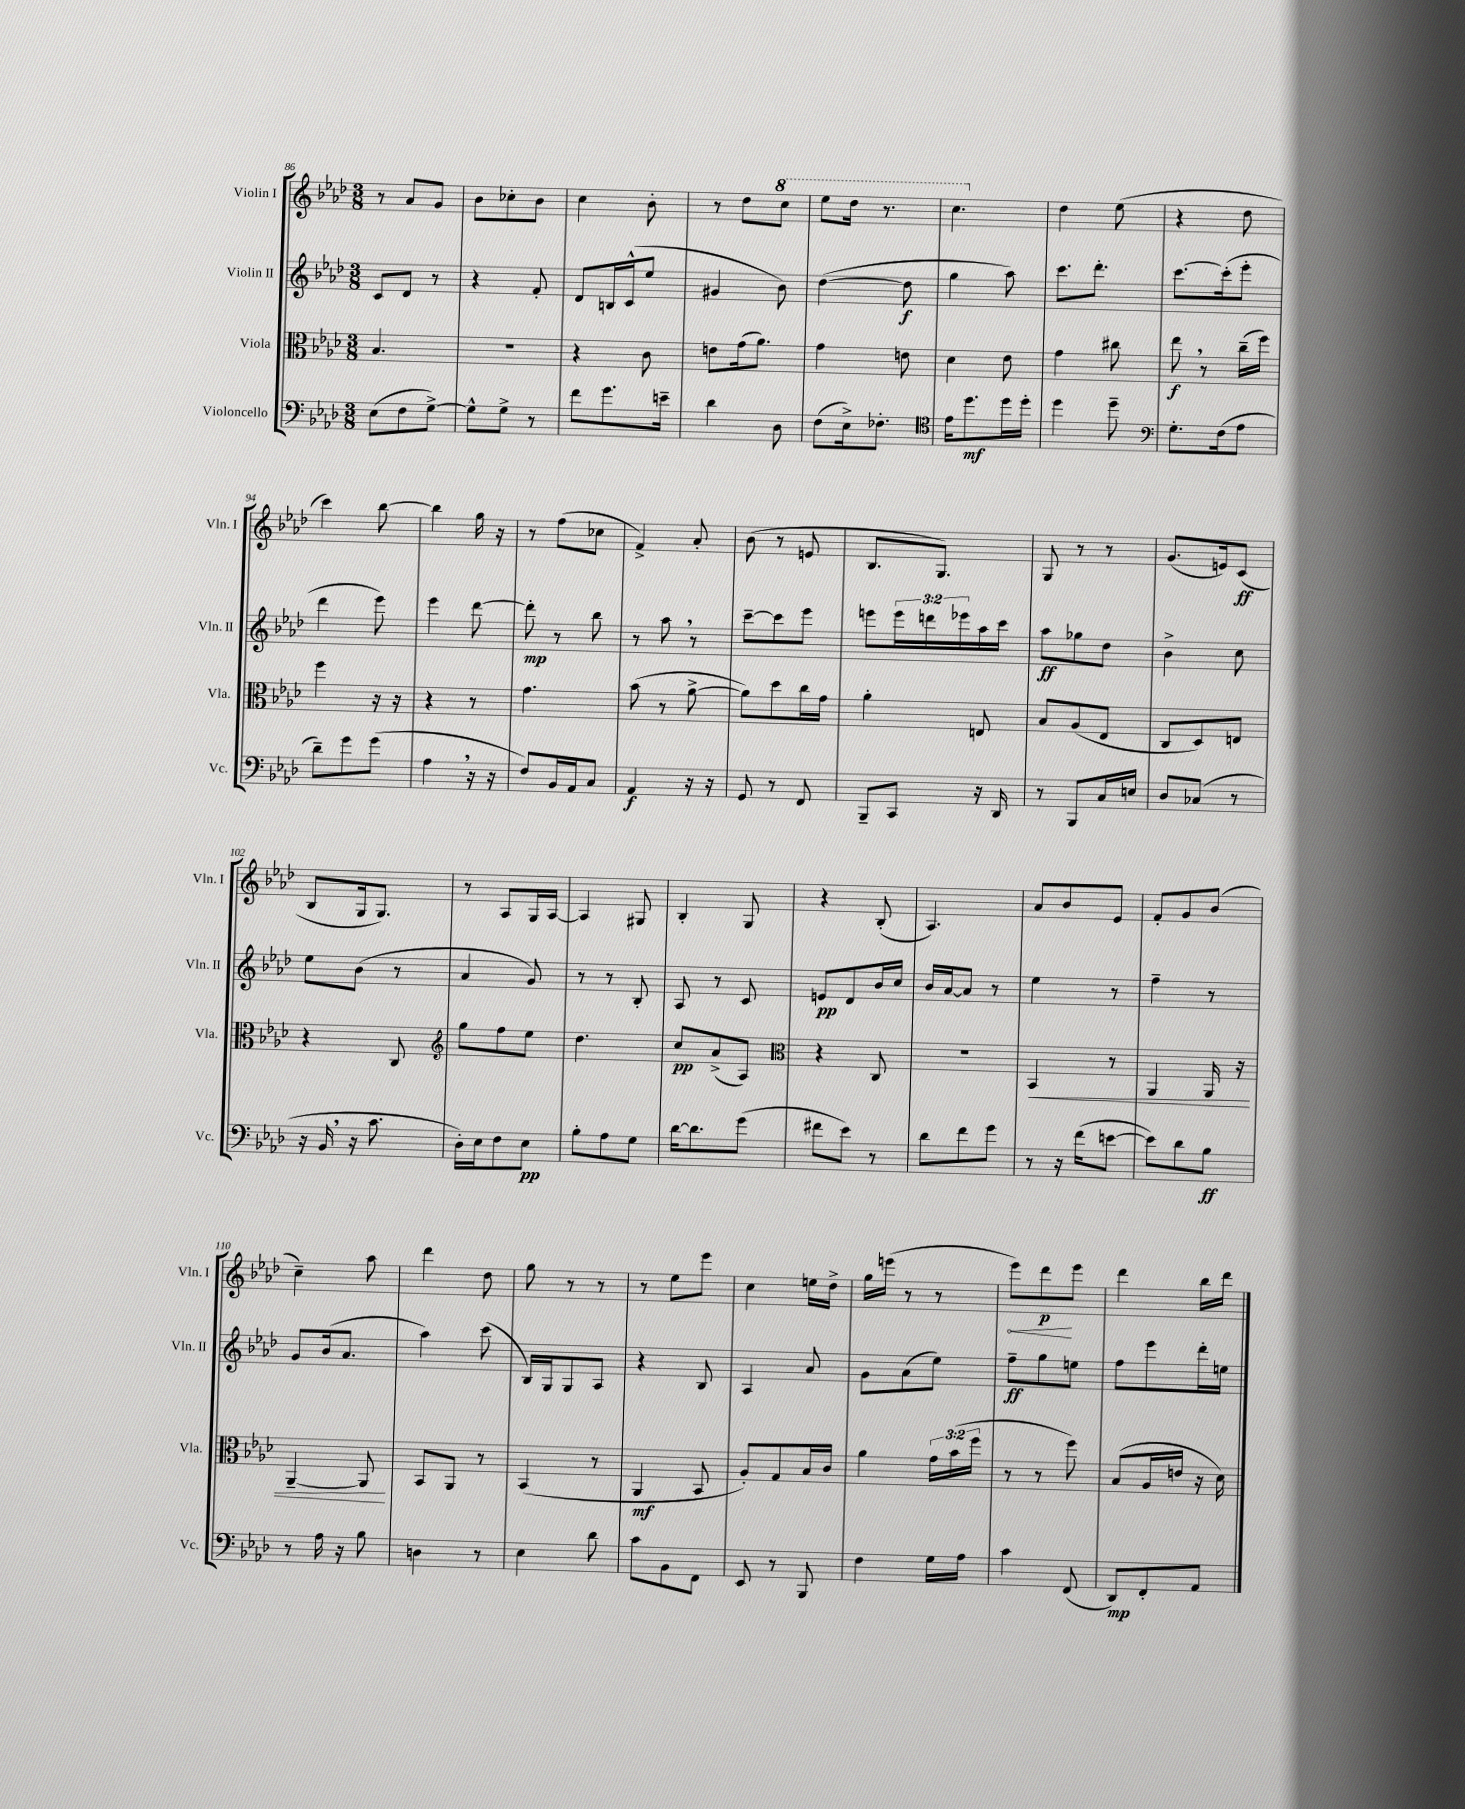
<<
\new StaffGroup <<
\new Staff = "s0" \with { instrumentName = "Violin I" shortInstrumentName = "Vln. I" } {
    \clef treble \key aes \major \numericTimeSignature \time 3/8
    r8 aes'8 g'8 |
    bes'8 ces''8-. bes'8 |
    c''4 bes'8-. |
    r8 des''8 \ottava #1 c'''8 |
    ees'''8 des'''16 r8. |
    c'''4. \ottava #0 |
    des''4 ees''8( |
    r4 des''8 |
    c'''4) bes''8~ |
    bes''4 g''16 r16 |
    r8 f''8( ces''8 |
    f'4->) aes'8-. |
    bes'8( r8 e'8 |
    bes8. g8.) |
    g8 r8 r8 |
    g'8.( e'16) c'8\ff( |
    bes8 g16 g8.) |
    r8 aes8 g16 aes16~ |
    aes4 gis8 |
    bes4-. g8 |
    r4 bes8-.( |
    aes4.) |
    aes'8 bes'8 ees'8 |
    f'8-. g'8 bes'8( |
    c''4--) aes''8 |
    des'''4 des''8 |
    g''8 r8 r8 |
    r8 ees''8 ees'''8 |
    c''4 e''16 des''16-> |
    g''16 e'''16( r8 r8 |
    \once \override Hairpin.circled-tip = ##t ees'''8\<) des'''8\p\! ees'''8 |
    des'''4 bes''16 des'''16 \bar "|." |
}
\new Staff = "s1" \with { instrumentName = "Violin II" shortInstrumentName = "Vln. II" } {
    \clef treble \key aes \major \numericTimeSignature \time 3/8 \override Staff.TupletNumber.text = #tuplet-number::calc-fraction-text
    c'8 des'8 r8 |
    r4 f'8-. |
    des'8 b16 c'16-^( ees''8 |
    gis'4 bes'8) |
    des''4~( des''8\f |
    g''4 aes''8) |
    c'''8. des'''8.-. |
    c'''8.~ c'''16-.( ees'''8-. |
    des'''4 ees'''8) |
    ees'''4 des'''8~ |
    des'''8-.\mp r8 bes''8 |
    r8 aes''8 \breathe r8 |
    c'''8~-- c'''8 ees'''8 |
    e'''8 \tuplet 3/2 { e'''16 d'''16 ees'''16 } aes''16 c'''16 |
    aes''8\ff ges''8 des''8 |
    bes'4-> c''8 |
    ees''8 bes'8( r8 |
    aes'4 g'8) |
    r8 r8 bes8-. |
    aes8 r8 c'8 |
    e'8\pp des'8 bes'16 c''16 |
    bes'16 aes'16~ aes'8 r8 |
    ees''4 r8 |
    f''4-- r8 |
    g'8 bes'16( aes'8. |
    aes''4) c'''8( |
    bes16) g16 g8 aes8 |
    r4 bes8 |
    aes4 aes'8 |
    g'8 aes'8( ees''8) |
    f''8--\ff g''8 e''8 |
    f''8 ees'''8 des'''16-. e''16 \bar "|." |
}
\new Staff = "s2" \with { instrumentName = "Viola" shortInstrumentName = "Vla." } {
    \clef alto \key aes \major \numericTimeSignature \time 3/8 \override Staff.TupletNumber.text = #tuplet-number::calc-fraction-text
    bes4. |
    R4. |
    r4 c'8 |
    e'8 g'16( aes'8.) |
    g'4 e'8 |
    des'4 ees'8 |
    g'4 cis''8 |
    ees''8\f \breathe r8 c''16--( f''16) |
    f''4 r16 r16 |
    r4 r8 |
    g'4. |
    bes'8( r8 aes'8~-> |
    aes'8) des''8 c''16 g'16 |
    aes'4-. e8 |
    bes8 aes8( ees8 |
    c8 des8) e8 |
    r4 c8 |
    \clef treble g''8 f''8 ees''8 |
    des''4. |
    c''8\pp aes'8->( aes8) |
    \clef alto r4 c8 |
    R4. |
    bes,4\< r8 |
    aes,4 aes,16 r16 |
    aes,4~-- aes,8\! |
    bes,8 aes,8 r8 |
    bes,4( r8 |
    aes,4\mf bes,8 |
    aes8-.) g8 bes16 c'16 |
    aes'4 \tuplet 3/2 { g'16 bes'16( f''16 } |
    r8 r8 f''8) |
    bes8( aes16 e'16 r16 des'16) \bar "|." |
}
\new Staff = "s3" \with { instrumentName = "Violoncello" shortInstrumentName = "Vc." } {
    \clef bass \key aes \major \numericTimeSignature \time 3/8
    ees8( f8 g8~->) |
    g8-^ g8-> r8 |
    f'8 g'8. e'16-- |
    des'4 des8 |
    f8( ees16->) fes8.-. |
    \clef tenor ees'16 des''8.\mf des''16 des''16-. |
    des''4 des''8-- |
    \clef bass g8.-. f16( aes8 |
    des'8--) g'8 g'8( |
    aes4 \breathe r16 r16 |
    f8) bes,16 aes,16 c8 |
    aes,4\f r16 r16 |
    g,8 r8 f,8 |
    bes,,8-- c,8 r16 des,16 |
    r8 bes,,8 c16 e16 |
    des8 ces8( r8 |
    r16 bes,16 \breathe r16 c'8. |
    des16-.) ees16 f8 ees8\pp |
    bes8-. aes8 g8 |
    des'16~ des'8. g'8( |
    fis'8 ees'8) r8 |
    des'8 f'8 g'8 |
    r8 r16 f'16( e'8~ |
    e'8) des'8 bes8\ff |
    r8 aes16 r16 bes8 |
    d4 r8 |
    ees4 des'8 |
    c'8 bes,8 f,8 |
    ees,8 r8 bes,,8 |
    f4 g16 aes16 |
    c'4 f,8( |
    des,8\mp) f,8-. aes,8 \bar "|." |
}
>>
>>
\layout { \context { \Score currentBarNumber = #86 } }
